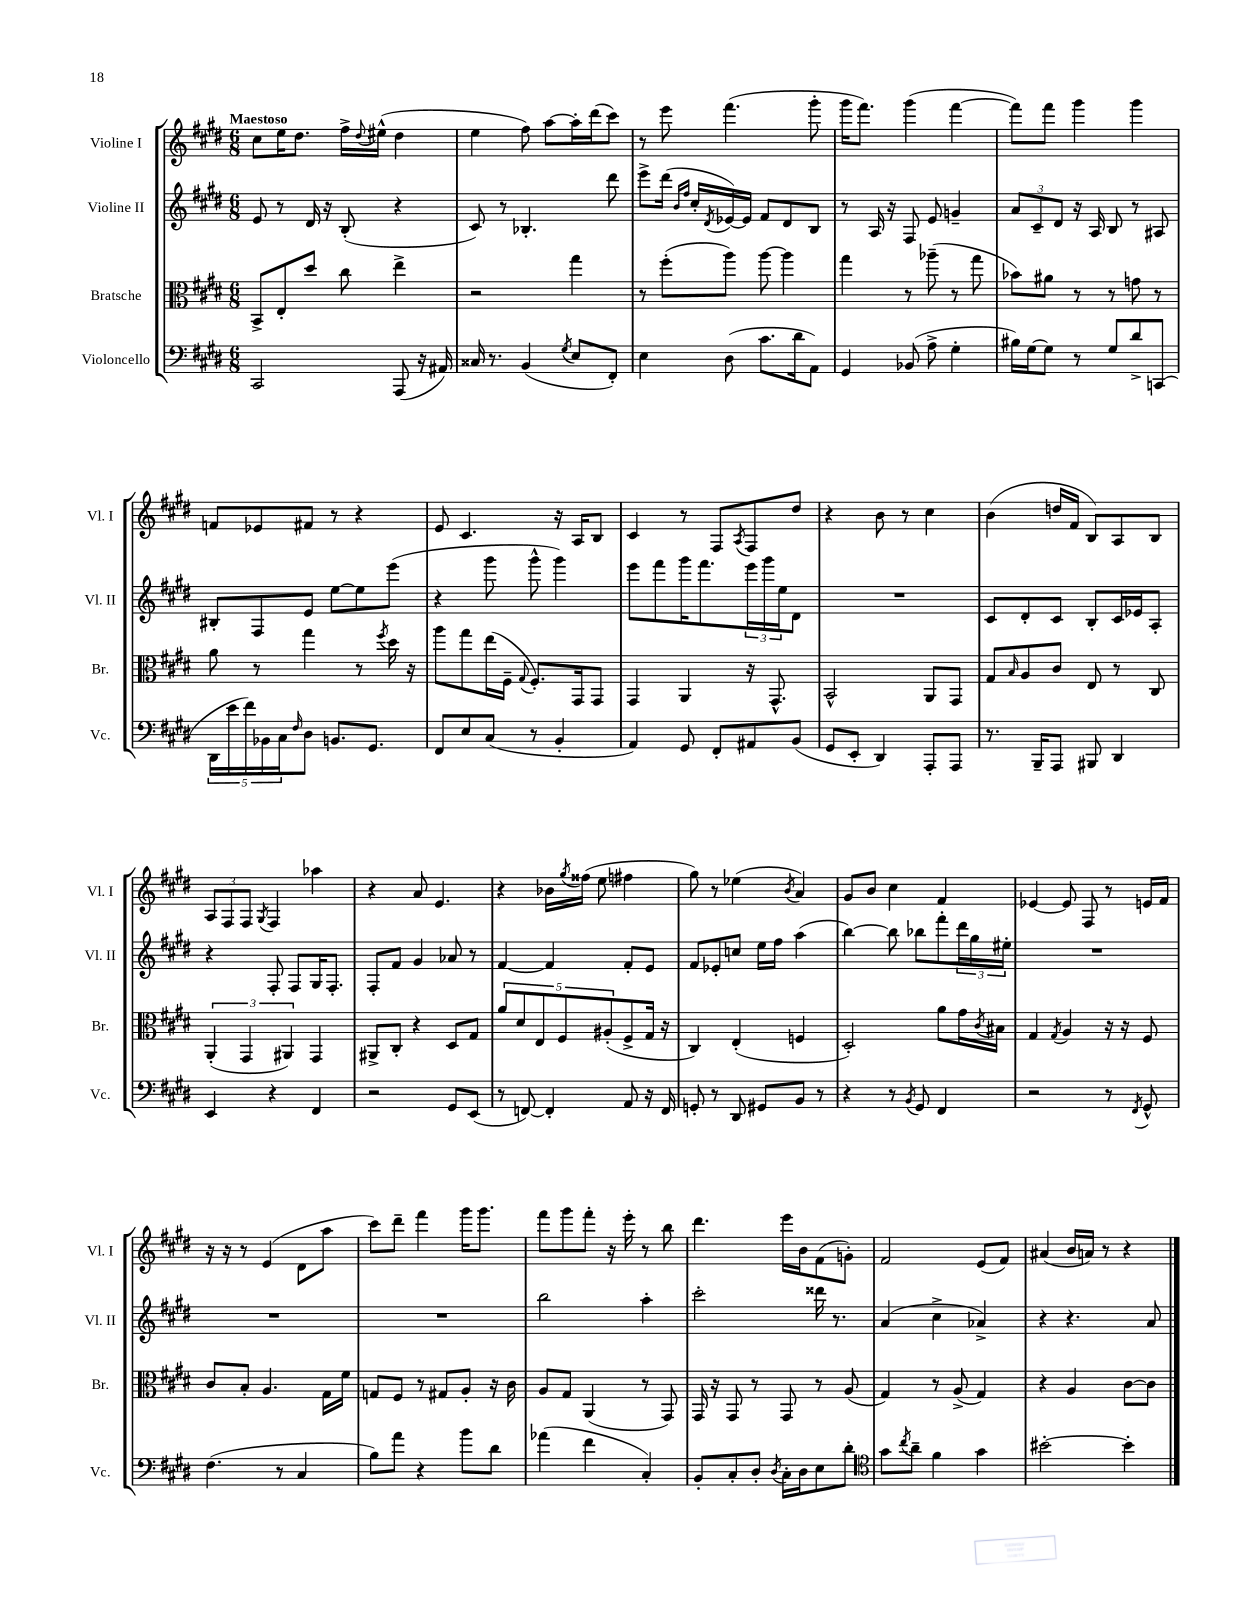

**kern	**kern	**kern	**kern
*staff4	*staff3	*staff2	*staff1
*clefF4	*clefC3	*clefG2	*clefG2
*k[f#c#g#d#]	*k[f#c#g#d#]	*k[f#c#g#d#]	*k[f#c#g#d#]
*M6/8	*M6/8	*M6/8	*M6/8
2CC#	8BB^	8e	8cc#
.	8E'	8r	16ee
.	.	.	8.dd#
.	8dd#	16d#	.
.	.	16r	.
.	8cc#	(8B'	16ff#^
.	.	.	8qqdd#
.	.	.	(16ee#^^
(8AAA	4ee^	4r	4dd#
16r	.	.	.
16AA#)	.	.	.
=	=	=	=
16C##	2r	8c#)	4ee
8.r	.	.	.
.	.	8r	.
(4BB	.	4.B-'	8ff#)
.	.	.	[8aa
8qG#	.	.	.
8E	4gg#	.	16aa']
.	.	.	(16ddd#
8FF#')	.	8ddd#	8ccc#)
=	=	=	=
4E	8r	8eee^	8r
.	(8ff#'	(16ddd#	8eee
.	.	16qqb	.
.	.	16qqff#	.
.	.	16cc#'	.
.	.	8qd#	.
(8D#	8aa)	[16e-)	(4.fff#
.	.	16e-]	.
8.c#	[8aa	8f#	.
.	4aa]	8d#	.
16d#	.	.	.
8AA)	.	8B	8ggg#'
=	=	=	=
4GG#	4gg#	8r	16ggg#
.	.	.	8.fff#)
.	.	16A	.
.	.	16r	.
(8BB-	8r	8F#	(4ggg#
8A^	(8aa-~	8e	.
4G#'	8r	4g~	[4fff#
.	8gg#	.	.
=	=	=	=
16B#)	8b-)	12a	8fff#])
[16G#	.	.	.
.	.	12c#~	.
8G#]	8a#	.	8fff#
.	.	12d#	.
8r	8r	16r	4ggg#
.	.	16A	.
8G#	8r	8B	.
8d#^	8g	8r	4ggg#
(8CC	8r	8A#	.
=	=	=	=
20DD#	8a	8B#'	8f
20e	.	.	.
20f#)	.	.	.
.	8r	8F#	8e-
20BB-	.	.	.
20C#	.	.	.
16qqF#	.	.	.
8D#	4gg#	8e	8f#
8.BB	.	[8ee	8r
.	8r	8ee]	4r
8.GG#	.	.	.
.	8qff#	.	.
.	16dd#	(8eee	.
.	16r	.	.
=	=	=	=
8FF#	8aa	4r	8e
8E	8gg#	.	4.c#
(8C#	(16ee	8ggg#	.
.	16F#~	.	.
.	8qqG#	.	.
8r	8.F#')	8ggg#^^	.
4BB'	.	4ggg#)	16r
.	16GG#	.	16A
.	8GG#	.	8B
=	=	=	=
4AA)	4GG#	8eee	4c#
.	.	8fff#	.
8GG#	4AA	16ggg#	8r
.	.	8.fff#	.
8FF#'	.	.	8F#
.	.	.	8qA
8AA#	16r	24eee	8F#
.	.	24ggg#	.
.	8.GG#^^	.	.
.	.	24ee	.
(8BB	.	8d#	8dd#
=	=	=	=
8GG#	2BB^^	2.r	4r
8EE'	.	.	.
4DD#)	.	.	8b
.	.	.	8r
8AAA'	8AA	.	4cc#
8AAA	8GG#	.	.
=	=	=	=
8.r	8G#	8c#	(4b
.	16qqB	.	.
.	8A	8d#'	.
16BBB~	.	.	.
8AAA	8c#	8c#	16dd
.	.	.	16f#
8BBB#	8E	8B'	8B)
4DD#	8r	16c#	8A
.	.	16e-	.
.	8C#	8A'	8B
=	=	=	=
4EE	(6AA'	4r	12A
.	.	.	12F#
.	6GG#	.	12F#
.	.	.	8qG#
4r	.	8F#'	4F#
.	6AA#)	.	.
.	.	8F#	.
4FF#	4GG#	16G#	4aa-
.	.	8.F#'	.
=	=	=	=
2r	8AA#^	8F#'	4r
.	8C#'	8f#	.
.	4r	4g#	8a
.	.	.	4.e
8GG#	8D#	8a-	.
(8EE	8G#	8r	.
=	=	=	=
8r	10a	[4f#	4r
.	10d#	.	.
[8FF)	.	.	.
.	10E	.	.
4FF']	.	4f#]	16b-
.	10F#	.	.
.	.	.	8qgg#
.	.	.	(16ff##
.	.	.	8ee
.	(10A#'	.	.
8AA	8F#^	8f#'	4ff#
16r	16G#	8e	.
16FF	16r	.	.
=	=	=	=
8GG'	4C#)	8f#	8gg#)
8r	.	8e-'	8r
8DD#	(4E'	8cc	(4ee-
8GG#	.	16ee	.
.	.	16ff#	.
.	.	.	8qb
8BB	4F	(4aa	4a)
8r	.	.	.
=	=	=	=
4r	2D#')	[4bb)	8g#
.	.	.	8b
8r	.	8bb]	4cc#
8qBB	.	.	.
8GG#	.	8bb-	.
4FF#	8a	8fff#'	4f#
.	16g#	24ddd#	.
.	.	24gg#	.
.	8qc#	.	.
.	16B#	.	.
.	.	24ee#'	.
=	=	=	=
2r	4G#	2.r	[4e-
.	8qG#	.	.
.	4A	.	8e-]
.	.	.	8F#
8r	16r	.	8r
.	16r	.	.
8qFF#	.	.	.
8GG#^^	8F#	.	16e
.	.	.	16f#
=	=	=	=
(4.F#	8c#	2.r	16r
.	.	.	16r
.	8B'	.	8r
.	4.A	.	(4e
8r	.	.	.
4C#	.	.	8d#
.	16G#	.	8aa
.	16f#	.	.
=	=	=	=
8B)	8G	2.r	8ccc#)
8a	8F#	.	8ddd#~
4r	8r	.	4fff#
.	8G#	.	.
8b	8A'	.	16ggg#
.	.	.	8.ggg#
8d#	16r	.	.
.	16c#	.	.
=	=	=	=
(4a-	8A	2bb	8fff#
.	8G#	.	8ggg#
4f#	(4AA	.	8fff#'
.	.	.	16r
.	.	.	16eee'
4C#')	8r	4aa'	8r
.	8GG#)	.	8bb
=	=	=	=
8BB'	16GG#	2ccc#'	4.ddd#
.	16r	.	.
8C#'	8GG#	.	.
8D#'	8r	.	.
8qD#	.	.	.
16C#'	8GG#	.	16eee
16D#	.	.	16b
8E	8r	16ddd##	(8f#
.	.	8.r	.
8d#'	(8A	.	8g')
=	=	=	=
*clefC4	*	*	*
8g#	4G#)	(4a	2f#
8qcc#	.	.	.
8a~	.	.	.
4f#	8r	4cc#^	.
.	(8A^	.	.
4g#	4G#)	4a-^)	(8e
.	.	.	8f#)
=	=	=	=
[2b#'	4r	4r	(4a#
.	4A	4.r	16b
.	.	.	16a)
.	.	.	8r
4b#']	[8c#	.	4r
.	8c#]	8a	.
==	==	==	==
*-	*-	*-	*-
